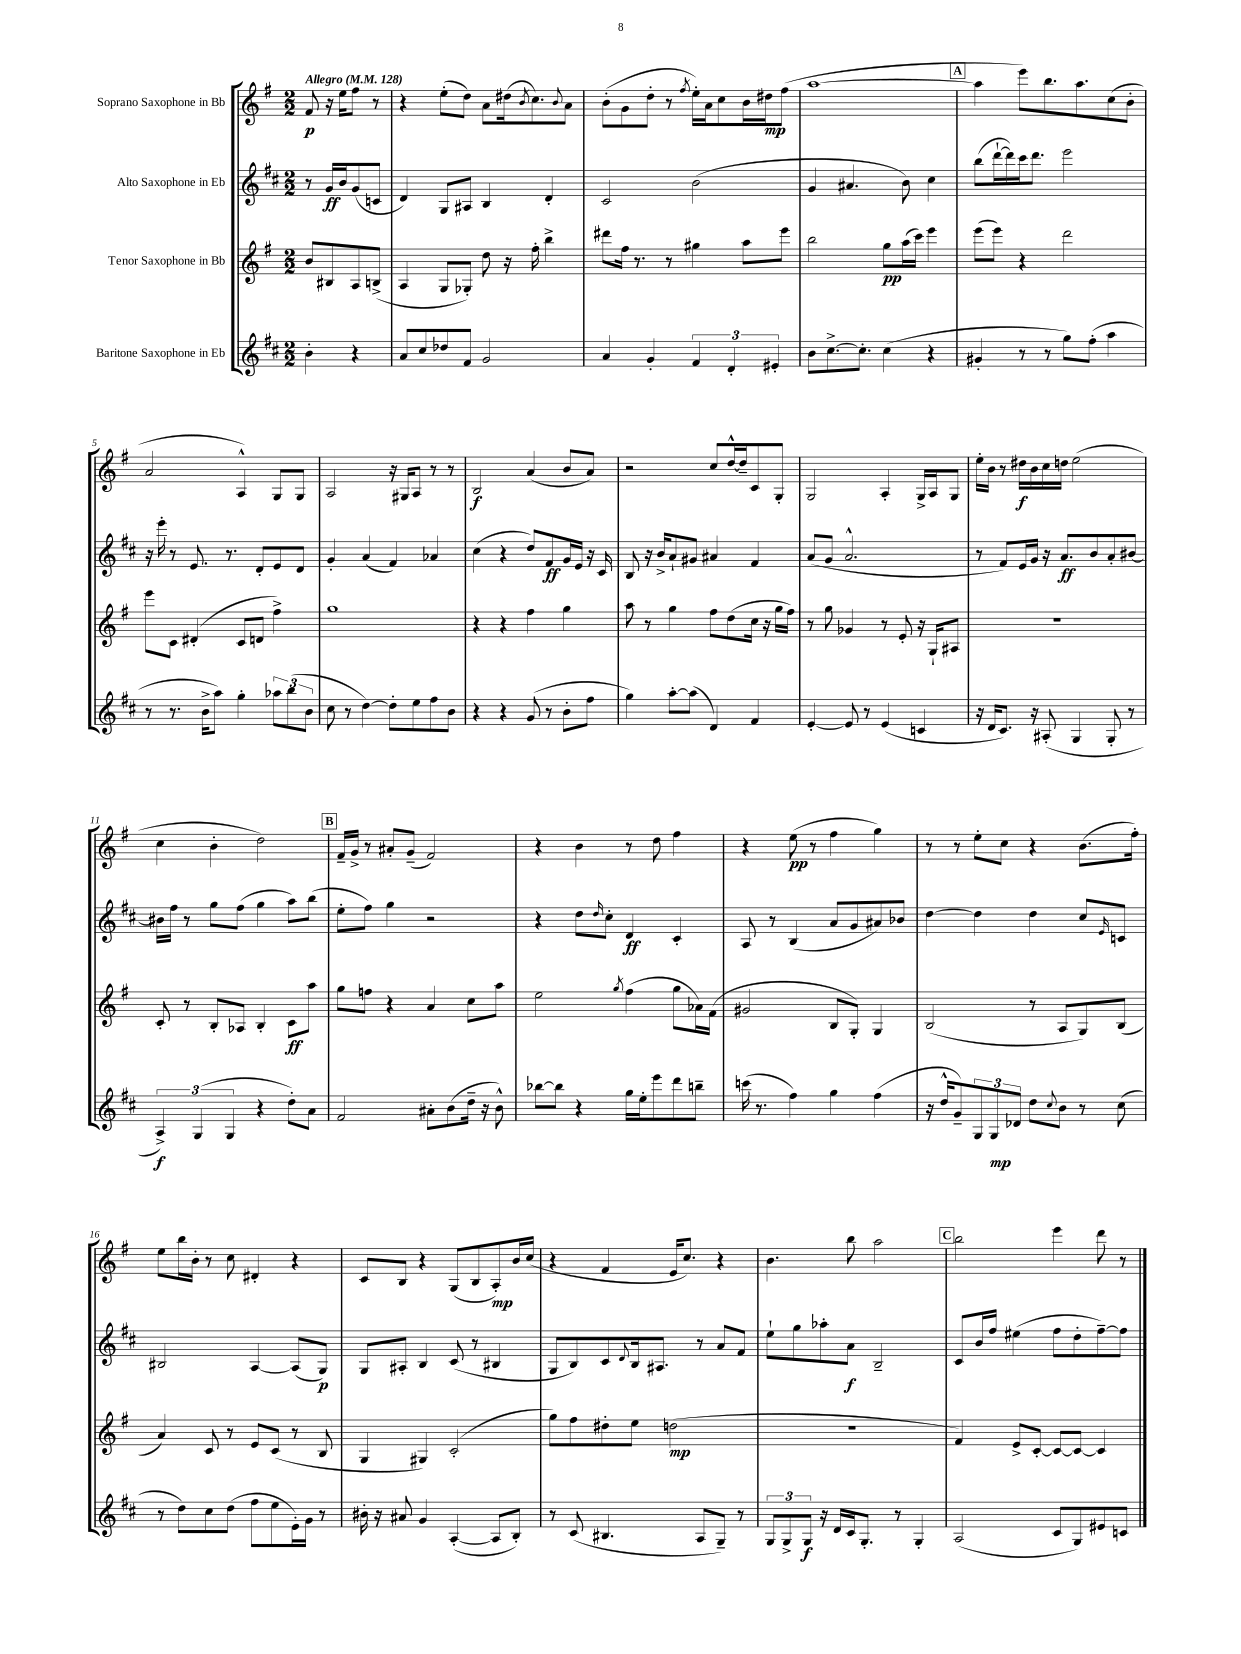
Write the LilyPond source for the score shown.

<<
\new StaffGroup <<
\new Staff = "s0" \with { instrumentName = "Soprano Saxophone in Bb" } {
    \clef treble \key g \major \numericTimeSignature \time 2/2 \partial 2 \tempo "Allegro" 4 = 128
    fis'8\p r16 e''16 fis''8 r8 |
    r4 e''8-.( d''8) a'8 dis''16( \acciaccatura { b'8 } c''8.) \appoggiatura { b'8 } a'8 |
    b'8-.( g'8 d''8-. r8 \acciaccatura { fis''8 } e''16-.) a'16 c''8 b'16 dis''16\mp fis''8( |
    a''1~ |
    \mark \markup { \box "A" } a''4 e'''8) b''8. a''8. c''8( b'8-. |
    a'2 a4-^) g8 g8 |
    a2 r16 gis16 a8 r8 r8 |
    b2\f a'4( b'8 a'8) |
    r2 c''8 d''16~-^ d''16-- c'8 g8-. |
    g2 a4-. g16-> a16 g8 |
    e''16-. b'16 r8 dis''16\f b'16 c''16 d''16 e''2( |
    c''4 b'4-. d''2) |
    \mark \markup { \box "B" } fis'16-- g'16-> r8 ais'8-. g'8--( fis'2) |
    r4 b'4 r8 d''8 fis''4 |
    r4 e''8\pp( r8 fis''4 g''4) |
    r8 r8 e''8-. c''8 r4 b'8.( fis''16-.) |
    e''8 b''16 b'16-. r8 c''8 dis'4-. r4 |
    c'8 b8 r4 g8( b8 a8-.\mp) b'16 c''16( |
    r4 fis'4 e'16 c''8.) r4 |
    b'4. b''8 a''2 |
    \mark \markup { \box "C" } b''2 e'''4 d'''8 r8 \bar "|." |
}
\new Staff = "s1" \with { instrumentName = "Alto Saxophone in Eb" } {
    \clef treble \key d \major \numericTimeSignature \time 2/2 \partial 2
    r8 g'16\ff b'16 g'8( c'8 |
    d'4) g8 ais8 b4 d'4-. |
    cis'2 b'2( |
    g'4 ais'4. b'8) cis''4 |
    \mark \markup { \box "A" } b''8( d'''16~-! d'''16) cis'''16 d'''8. e'''2 |
    r16 e'''16-. r8 e'8. r8. d'8-. e'8 d'8 |
    g'4-. a'4( fis'4) aes'4 |
    cis''4( r4 d''8) fis'8\ff g'16 e'16 r16 cis'16 |
    b8 r16 b'16-> a'8-! gis'8 ais'4 fis'4 |
    a'8( g'8 a'2.-^ |
    r8 fis'8) e'16 g'16 r16 a'8.\ff b'8 a'8-. bis'8~ |
    bis'16 fis''16 r8 g''8 fis''8( g''4 a''8) b''8( |
    \mark \markup { \box "B" } e''8-. fis''8) g''4 r2 |
    r4 d''8 \grace { d''16 } cis''8-. d'4\ff cis'4-. |
    a8 r8 b4( a'8 g'8 ais'8) bes'8 |
    d''4~ d''4 d''4 cis''8 \grace { e'16 } c'8 |
    bis2 a4~ a8( g8\p) |
    g8 ais8-. b4 cis'8( r8 bis4 |
    g8 b8) cis'8 \appoggiatura { d'8 } b16 ais8. r8 a'8 fis'8 |
    e''8-! g''8 aes''8-. a'8\f b2-- |
    \mark \markup { \box "C" } cis'8 b'16 fis''16 eis''4( fis''8 d''8-. fis''8~--) fis''8 \bar "|." |
}
\new Staff = "s2" \with { instrumentName = "Tenor Saxophone in Bb" } {
    \clef treble \key g \major \numericTimeSignature \time 2/2 \partial 2
    b'8 bis8 a8 b8->( |
    a4 g8 ges8-.) d''8 r16 fis''16-. b''4-> |
    dis'''8 fis''16 r8. r8 gis''4 a''8 e'''8 |
    b''2 g''8\pp a''16( c'''16) e'''4 |
    \mark \markup { \box "A" } e'''8( e'''8) r4 d'''2 |
    e'''8 c'8 dis'4-.( c'8 d'8 fis''4->) |
    g''1 |
    r4 r4 fis''4 g''4 |
    a''8 r8 g''4 fis''8 d''8( c''16 r16 g''16 fis''16) |
    r8 g''8 ges'4 r8 e'8-. r16 g16-! ais8 |
    R1 |
    c'8-. r8 b8-. aes8 b4-. c'8\ff a''8 |
    \mark \markup { \box "B" } g''8 f''8 r4 a'4 c''8 a''8 |
    e''2 \acciaccatura { g''8 } fis''4( g''8 aes'16) fis'16( |
    gis'2 b8 g8-.) g4 |
    b2( r8 a8 g8) b8( |
    a'4) c'8 r8 e'8 c'8( r8 b8 |
    g4 gis4) c'2-.( |
    g''8) fis''8 dis''8-. e''8 d''2\mp( |
    R1 |
    \mark \markup { \box "C" } fis'4) e'8-> c'8~-. c'8~ c'8~ c'4 \bar "|." |
}
\new Staff = "s3" \with { instrumentName = "Baritone Saxophone in Eb" } {
    \clef treble \key d \major \numericTimeSignature \time 2/2 \partial 2
    b'4-. r4 |
    a'8 cis''8 des''8 fis'8 g'2 |
    a'4 g'4-. \tuplet 3/2 { fis'4 d'4-. eis'4-. } |
    b'8 cis''8.~-> cis''8.-. cis''4( r4 |
    \mark \markup { \box "A" } gis'4-. r8 r8 g''8) fis''8-.( a''4 |
    r8 r8. b'16-> a''8) g''4-. \tuplet 3/2 { aes''8 b''8( b'8 } |
    cis''8 r8 d''4~) d''8-. e''8 fis''8 b'8 |
    r4 r4 g'8( r8 b'8-. fis''8 |
    g''4) a''8~-. a''8( d'4) fis'4 |
    e'4~-. e'8 r8 e'4( c'4 |
    r16 d'16 cis'8.) r16 ais8-.( g4 g8-. r8 |
    \tuplet 3/2 { a4->\f) g4( g4 } r4 d''8-.) a'8 |
    \mark \markup { \box "B" } fis'2 ais'8-. b'8( d''16-- r16 b'8-^) |
    bes''8~ bes''8 r4 g''16 e''16-. e'''8 d'''8 b''8-- |
    c'''16( r8. fis''4) g''4 fis''4( |
    r16 d''16-^ g'8--) \tuplet 3/2 { g8 g8\mp des'8 } d''8 \appoggiatura { cis''8 } b'8 r8 cis''8( |
    r8 d''8) cis''8 d''8( fis''8 e''8 e'16-.) g'16 r8 |
    bis'16-. r16 ais'8 g'4 a4~-.( a8 b8-.) |
    r8 cis'8( bis4. a8 g8--) r8 |
    \tuplet 3/2 { g8 g8-> g8\f } r16 d'16 cis'16 g8.-. r8 g4-. |
    \mark \markup { \box "C" } a2( cis'8 g8) eis'8 c'8 \bar "|." |
}
>>
>>
